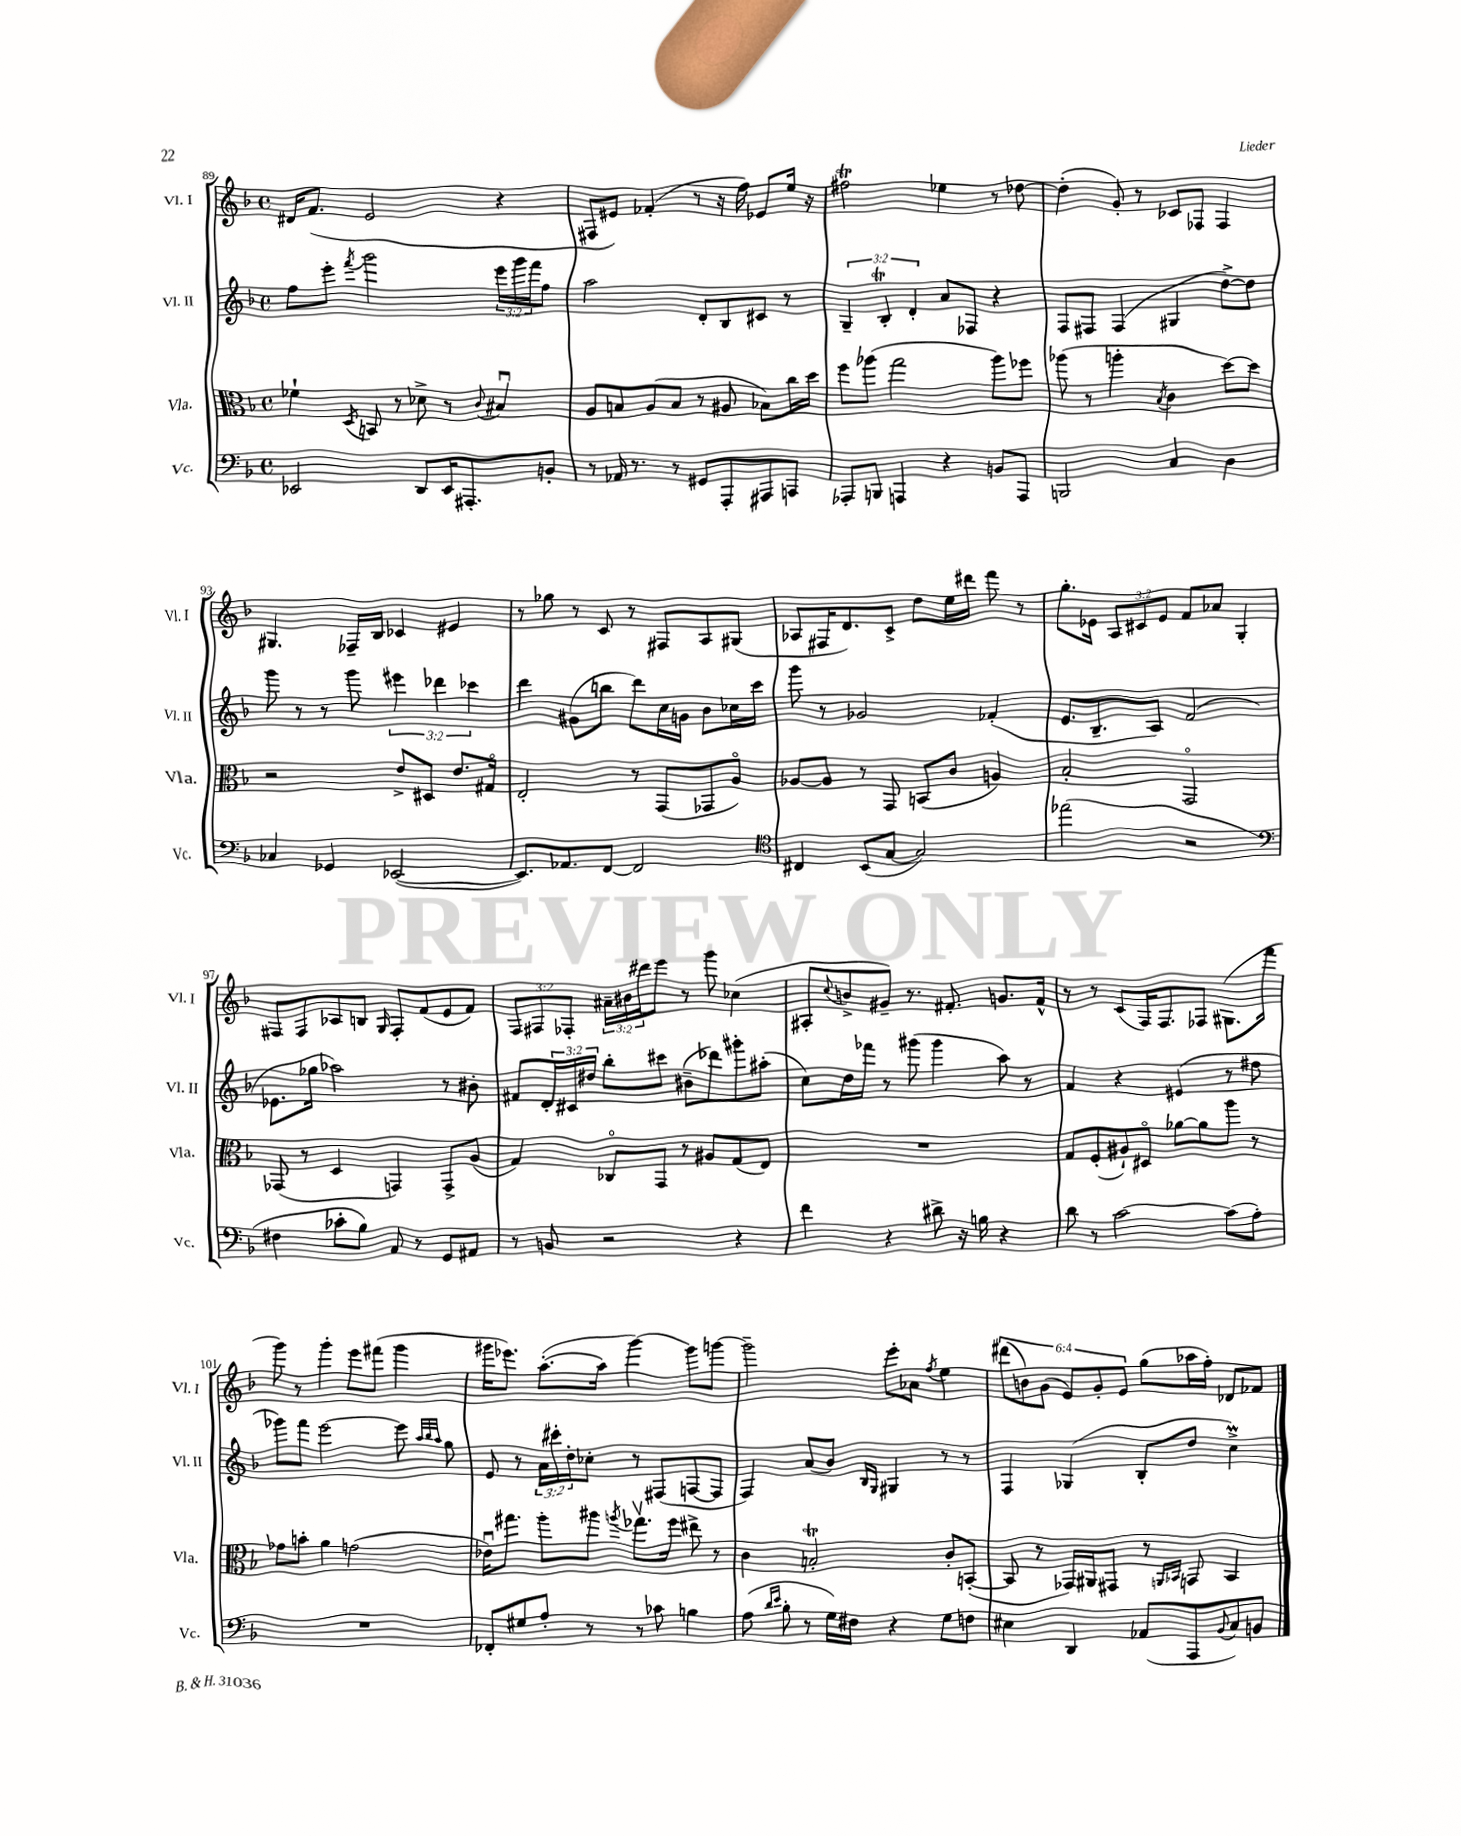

**kern	**kern	**kern	**kern
*staff4	*staff3	*staff2	*staff1
*clefF4	*clefC3	*clefG2	*clefG2
*k[b-]	*k[b-]	*k[b-]	*k[b-]
*M4/4	*M4/4	*M4/4	*M4/4
*met(c)	*met(c)	*met(c)	*met(c)
2EE-	4f-`	8ff	16d#
.	.	.	(8.f
.	.	8eee'	.
.	8qD	8qfff	.
.	8BB	2ggg	2e
.	8r	.	.
8DD	8d-^	.	.
16EE-	8r	.	.
8.AAA#'	.	.	.
.	8qqc	.	.
.	4B#u	24eee	4r
.	.	24ggg	.
.	.	24fff	.
8BB'	.	8ff	.
=	=	=	=
8r	8A	2aa	8F#
16AA-	8B	.	8e#)
8.r	.	.	.
.	(8A	.	(4f-'
8r	8B	.	.
8GG#	8r	8d'	8r
8AAA'	8A#	8B-	16r
.	.	.	16ff)
8AAA#	8B-)	8c#	8e-
8AAA	16cc	8r	16ee
.	16dd	.	16r
=	=	=	=
8AAA-'	8ff	6G~	2ff#
8BBB	(8aa-	.	.
.	.	6B-'	.
4AAA	2gg	.	.
.	.	6d'	.
4r	.	8a	4ee-
.	.	8F-	.
8BB	8aa-)	4r	8r
8AAA	8ff-	.	[8dd-
=	=	=	=
2BBB	(8aa-	8F	(4dd-']
.	8r	8F#	.
.	4aa'	(4F#	8g')
.	.	.	8r
.	8qB-	.	.
4C	4c	4G#	8c-
.	.	.	8F-
4D	[8dd)	[8dd^)	4F-
.	8dd]	8dd]	.
=	=	=	=
4C-	2r	8ggg	4.G#
.	.	8r	.
4GG-	.	8r	.
.	.	8ggg	16F-~
.	.	.	16B-
([2EE-	8e^	6eee#	4c-
.	8D#	.	.
.	.	6ddd-	.
.	8.e	.	4e#
.	.	6ccc-	.
.	16G#o	.	.
=	=	=	=
8.EE-])	2E'	4ddd	8r
.	.	.	8gg-
8.AA-	.	.	.
.	.	(8g#	8r
[8FF	.	8bb	8c
2FF]	8r	8ddd)	8r
.	(8GG	16cc	8F#
.	.	16g	.
.	8GG-	8b-	8A
.	8Ao)	16cc-	(8G#
.	.	16ccc	.
=	=	=	=
*clefC4	*	*	*
4C#	[8A-	8ggg	8A-
.	8A-]	8r	16F#
.	.	.	8.d)
(8BB-	8r	2g-	.
[8G	8GG	.	8c^
2G])	(8BB	.	8dd
.	8c	.	16ee
.	.	.	16ddd#
.	4A)	(4f-'	8fff
.	.	.	8r
=	=	=	=
(2ee-	2B-'	8.e	8.gg'
.	.	8.B-~	16e-
.	.	.	12A
.	.	.	12c#
.	.	8A)	.
.	.	.	12e-
2r	2GGo	(2f	8f
.	.	.	8a-
.	.	.	4G'
=	=	=	=
*clefF4	*	*	*
4F#	(8GG-	8.e-	8F#
.	8r	.	8F#
.	.	16gg-	.
8c-'	4D	2aa-)	8A-
8B-)	.	.	8B
.	.	.	16qqG
8AA	4GG)	.	8F#'
8r	.	.	(8f
8GG	8GG^	8r	8e
8AA#	(8A	8b#'	8f)
=	=	=	=
8r	4G)	8f#	12F
.	.	.	12F#
8BB	.	24d'	.
.	.	24c#	12F-'
.	.	24dd#	.
2r	8C-o	8bb-'	24a#~
.	.	.	24b#
.	.	.	24ddd#
.	8GG	8ccc#	8eee
.	8r	(8b#~	8r
.	8A#	8ddd-)	8ggg
4r	(8G	8ggg#'	(4cc-
.	8E)	(8aa#'	.
=	=	=	=
4f	1r	8cc)	8A#'
.	.	.	8qqcc
.	.	16dd	8b^
.	.	16fff-	.
4r	.	8r	8g#~)
.	.	(8ggg#	8.r
8d#^	.	4ggg#	.
.	.	.	8.f#'
16r	.	.	.
16B	.	.	.
4r	.	8aa)	8.g
.	.	8r	.
.	.	.	16f#^^
=	=	=	=
8d	8G	4f	8r
8r	(8F'	.	8r
[2c	8A#`)	4r	(8c
.	8D#o	.	16F)
.	.	.	8.F
.	[8a-	(4e#	.
.	8a-]	.	8F-
(8c]	8aa	8r	(8.G#
8A')	8r	8ff#	.
.	.	.	16fff
=	=	=	=
1r	8g-	8ggg-)	8ggg)
.	8b'	8fff	8r
.	4a	[2eee	4ggg'
.	(2g	.	8eee
.	.	.	(8fff#
.	.	8eee]	4ggg
.	.	32qqaa	.
.	.	32qqbb-	.
.	.	32qqaa	.
.	.	8gg	.
=	=	=	=
8FF-'	16e-u)	8e	16ggg#
.	8.gg#	.	8.eee-)
8G#	.	8r	.
8A'	8aa'	24a	([8.aa'
.	.	24ccc#'	.
.	.	24dd'	.
8r	8aa#	8cc-'	.
.	.	.	16aa]
.	8qaa	.	.
8r	8.gg-v	8r	[4ggg#)
8c-	.	(8F#	.
.	16ff	.	.
4B	8ee#^	[8F	8ggg#]
.	8r	8F]	[8ggg
=	=	=	=
(8A	4c	4F)	2ggg~]
16qqd	.	.	.
16qqe	.	.	.
8B-'	.	.	.
8r	2B'	(8a	.
16G)	.	8b-)	.
16F#	.	.	.
.	.	16qqB-	.
.	.	16qqG	.
4r	.	4G#	8eee'
.	.	.	8a-
.	.	.	8qff
8G	8c'	8r	4ee
8F	([8BB'	8r	.
=	=	=	=
4E#	8BB]	4F	(12ddd#
.	.	.	12b)
.	8r	.	.
.	.	.	(12g
4DD	16GG-)	(4G-	12e)
.	16AA#	.	.
.	.	.	12g'
.	8GG#	.	.
.	.	.	12e
(8AA-	8r	8B-'	(8gg
.	16qqAA	.	.
.	16qqBB-	.	.
8AAA	8GG	8dd	16aa-
.	.	.	16ff')
8qqBB-	.	.	.
8C)	4BB-	4cc^)	8d-
8BB	.	.	8f-
==	==	==	==
*-	*-	*-	*-
